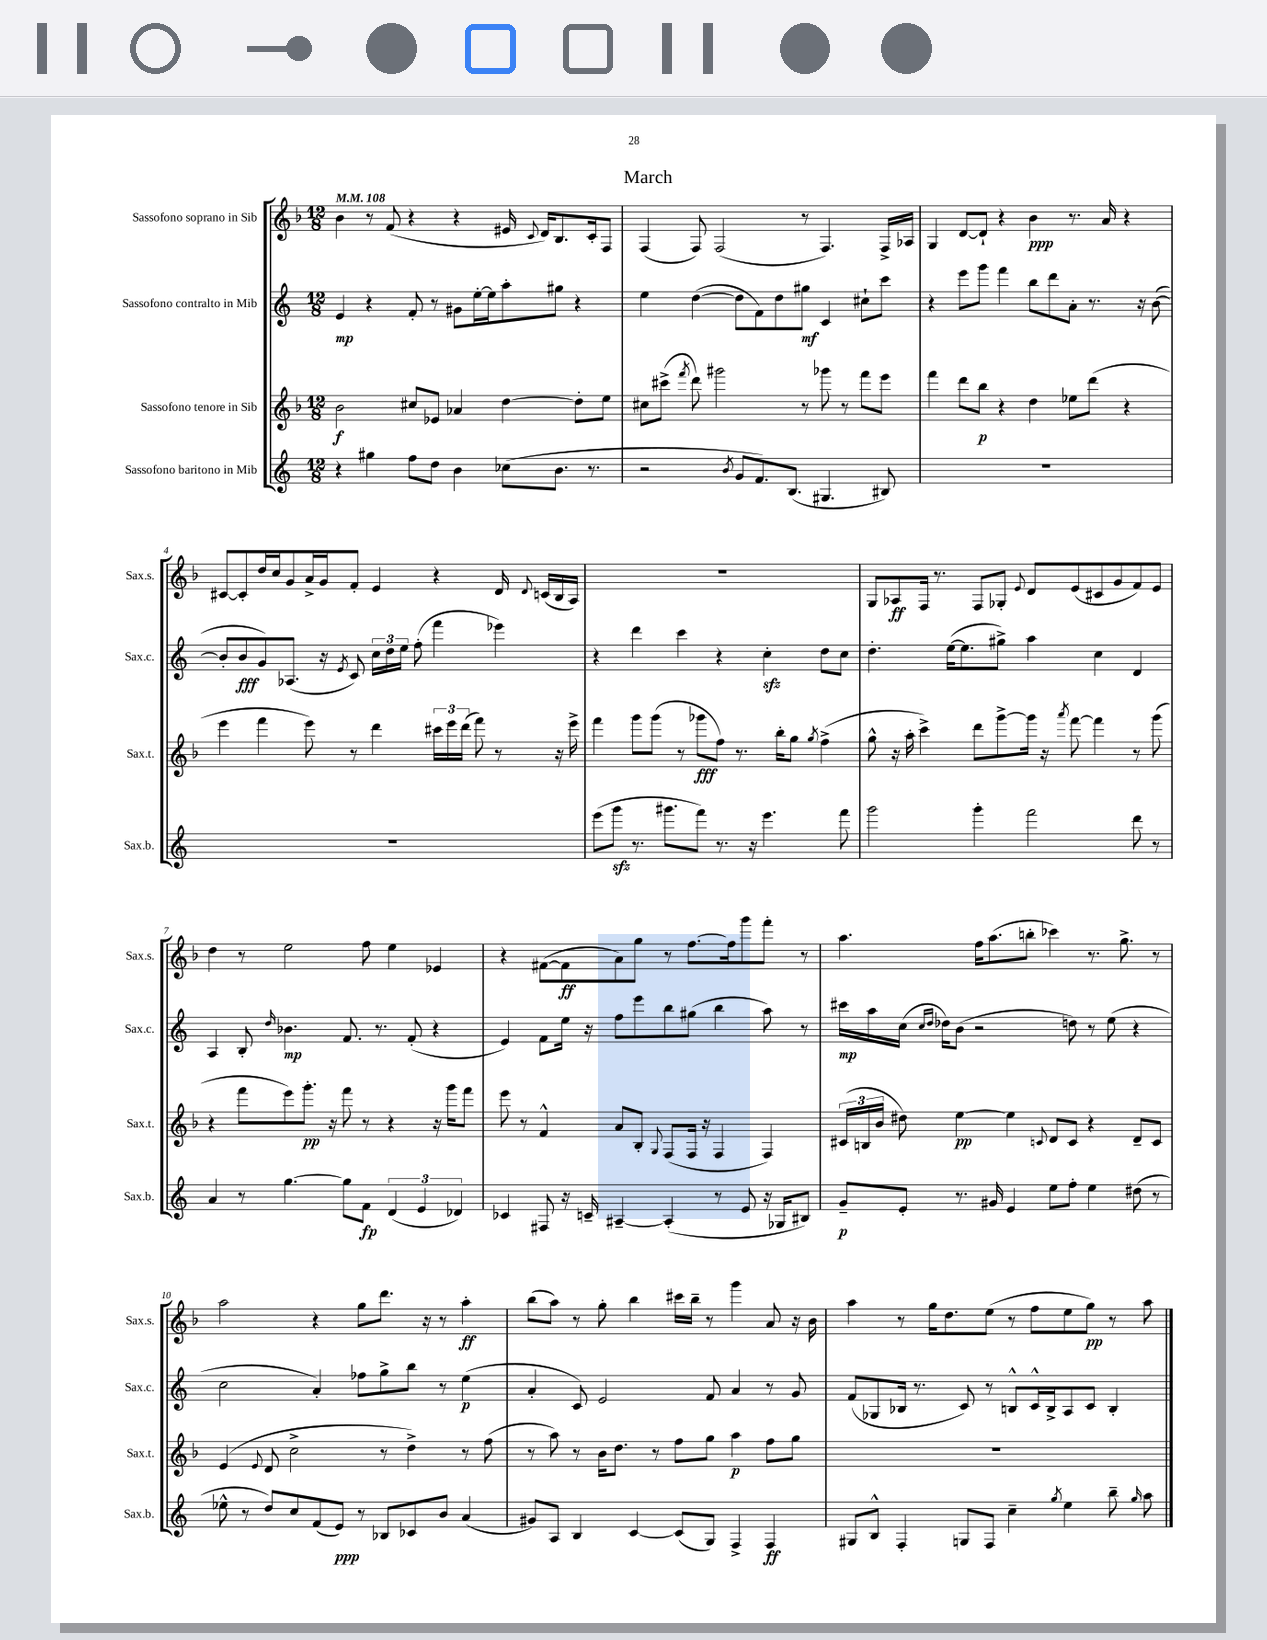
\header { title = "March" }
<<
\new StaffGroup <<
\new Staff = "s0" \with { instrumentName = "Sassofono soprano in Sib" shortInstrumentName = "Sax.s." } {
    \clef treble \key f \major \numericTimeSignature \time 12/8 \tempo 4 = 108
    \autoBeamOff bes'4 r8 f'8( r4 r4 eis'16 \appoggiatura { c'8 } d'16[) bes8. c'16-. f8] |
    f4( f8) f2( r8 f4.) f16[-> aes16] |
    g4 d'8[~ d'8]-! r4 bes'4\ppp r8. a'16 r4 |
    cis'8[~ cis'8-. d''16 c''16 g'8 a'16-> g'16 f'8]-. e'4 r4 d'16 \appoggiatura { d'8 } c'16[( bes16 a16]) |
    R1. |
    g8[ aes8\ff f16] r8. f8[ ges8]-. \appoggiatura { e'8 } d'8[ e'8( cis'8 g'8 f'8) e'8] |
    d''4 r8 e''2 f''8 e''4 ees'4 |
    r4 fis'8[~( fis'8\ff a'8) g''8] r8 f''8.[~ f''16 g'''8 f'''8]-. r8 |
    a''4. f''16[ a''8.( b''8]-. ces'''4) r8. g''8.-> r8 |
    a''2 r4 g''8[ d'''8.] r16 r8 a''4-.\ff |
    bes''8[( a''8]) r8 g''8-. bes''4 cis'''16[ bes''16]-- r8 g'''4 a'8 r16 bes'16 |
    a''4 r8 g''16[ d''8. e''8]( r8 f''8[ e''8 g''8]\pp) r8 a''8 \bar "|." |
}
\new Staff = "s1" \with { instrumentName = "Sassofono contralto in Mib" shortInstrumentName = "Sax.c." } {
    \clef treble \key c \major \numericTimeSignature \time 12/8
    \autoBeamOff e'4\mp r4 f'8-. r8 gis'8[ e''16~-. e''16 a''8-. gis''8] r4 |
    e''4 d''4~( d''8[ f'8) d''8 gis''8]\mf c'4 cis''8[-! c'''8] |
    r4 e'''8[ g'''8] f'''4 b''8[ d'''8 a'8]-. r8. r16 b'8~( |
    b'8[-. b'8\fff g'8) aes8.]( r16 \acciaccatura { e'8 } c'8) \tuplet 3/2 { c''16[ d''16 e''16] } f''8-.( f'''4 ees'''4) |
    r4 d'''4 c'''4 r4 c''4-.\sfz d''8[ c''8] |
    d''4.-. e''16[~( e''8. gis''8]->) a''4 c''4 d'4 |
    a4 b8-. \grace { d''16 } bes'4.\mp f'8. r8. f'8-.( r4 |
    e'4) f'8[ e''16] r16 f''8[ e'''8 b''8 gis''8]( b''4 a''8) r8 |
    cis'''16[\mp a''16 c''16]( \grace { c''16[ d''16] } des''16[) b'8]( r2 d''8) r8 e''8( r4 |
    c''2 a'4-.) fes''8[ g''8-> b''8] r8 e''4\p( |
    a'4-. c'8) e'2 f'8 a'4 r8 g'8 |
    f'8[( ges8 bes16] r8. c'8) r8 b8[-^ c'16-^ b16-> a8 c'8] b4-. \bar "|." |
}
\new Staff = "s2" \with { instrumentName = "Sassofono tenore in Sib" shortInstrumentName = "Sax.t." } {
    \clef treble \key f \major \numericTimeSignature \time 12/8
    \autoBeamOff bes'2\f cis''8[ ees'8] aes'4 d''4~ d''8[-. e''8] |
    cis''8[ cis'''8]->( \acciaccatura { f'''8 } d'''8) gis'''2 r8 ges'''8 r8 f'''8[ e'''8] |
    f'''4 d'''8[ bes''8]\p r4 d''4 ees''8[ d'''8]( r4 |
    e'''4 f'''4 e'''8) r8 d'''4 \tuplet 3/2 { cis'''16[ e'''16 d'''16]( } f'''8) r8 r16 e'''16-> |
    f'''4 g'''8[ g'''8]( r8 ges'''8[\fff f''8]) r8. bes''16[-. g''8] \acciaccatura { g''8 } f''4->( |
    g''8-^ r16 a''16-. c'''4->) d'''8[ g'''8~-> g'''16] r16 \acciaccatura { a'''8 } f'''8~ f'''4 r8 g'''8( |
    r4 f'''8[ e'''8) g'''8.]-.\pp r16 f'''8 r8 r4 r16 g'''16[ f'''8] |
    e'''8 r8 f'4-^ a'8[ bes8]-. \appoggiatura { g8 } f8[( f16] r16 f4 f4) |
    \tuplet 3/2 { cis'16[( b16 bes'16] } dis''8) e''4~\pp e''4 \appoggiatura { c'8 } d'8[ c'8] r4 d'8[-- c'8] |
    e'4( \appoggiatura { e'8 } d'8 c''2-> r8 d''4->) r8 f''8( |
    r8 a''8) r8 bes'16[ d''8.] r8 f''8[ g''8] a''4\p f''8[ g''8] |
    R1. \bar "|." |
}
\new Staff = "s3" \with { instrumentName = "Sassofono baritono in Mib" shortInstrumentName = "Sax.b." } {
    \clef treble \key c \major \numericTimeSignature \time 12/8
    \autoBeamOff r4 gis''4 f''8[ d''8] b'4 ces''8[( b'8.] r8. |
    r2 \acciaccatura { b'8 } g'8[ f'8.) b8.]( gis4. bis8) |
    R1. |
    R1. |
    e'''8[( g'''8]\sfz r8. gis'''8.[ f'''8]) r8. r16 e'''4. f'''8 |
    g'''2 g'''4-. f'''2 d'''8 r8 |
    a'4 r8 g''4.~ g''8[ f'8]\fp \tuplet 3/2 { d'4( e'4 des'4) } |
    ces'4 fis8 r16 c'16-- ais4~-- ais4-.( r8 e'8 r16 ges16[ bis8]) |
    g'8[--\p e'8]-. r8. gis'16 e'4 e''8[ f''8]-. e''4 dis''8( r8 |
    ees''8-^ r8 d''8[) c''8 f'8( e'8]\ppp) r8 bes8[ ces'8 b'8] a'4( |
    gis'8[) a8] b4 c'4~ c'8[( g8]) f4-> f4\ff |
    gis8[ b8]-^ f4-. g8[ f8] c''4-- \acciaccatura { g''8 } e''4 b''8-- \grace { g''16 } a''8 \bar "|." |
}
>>
>>
